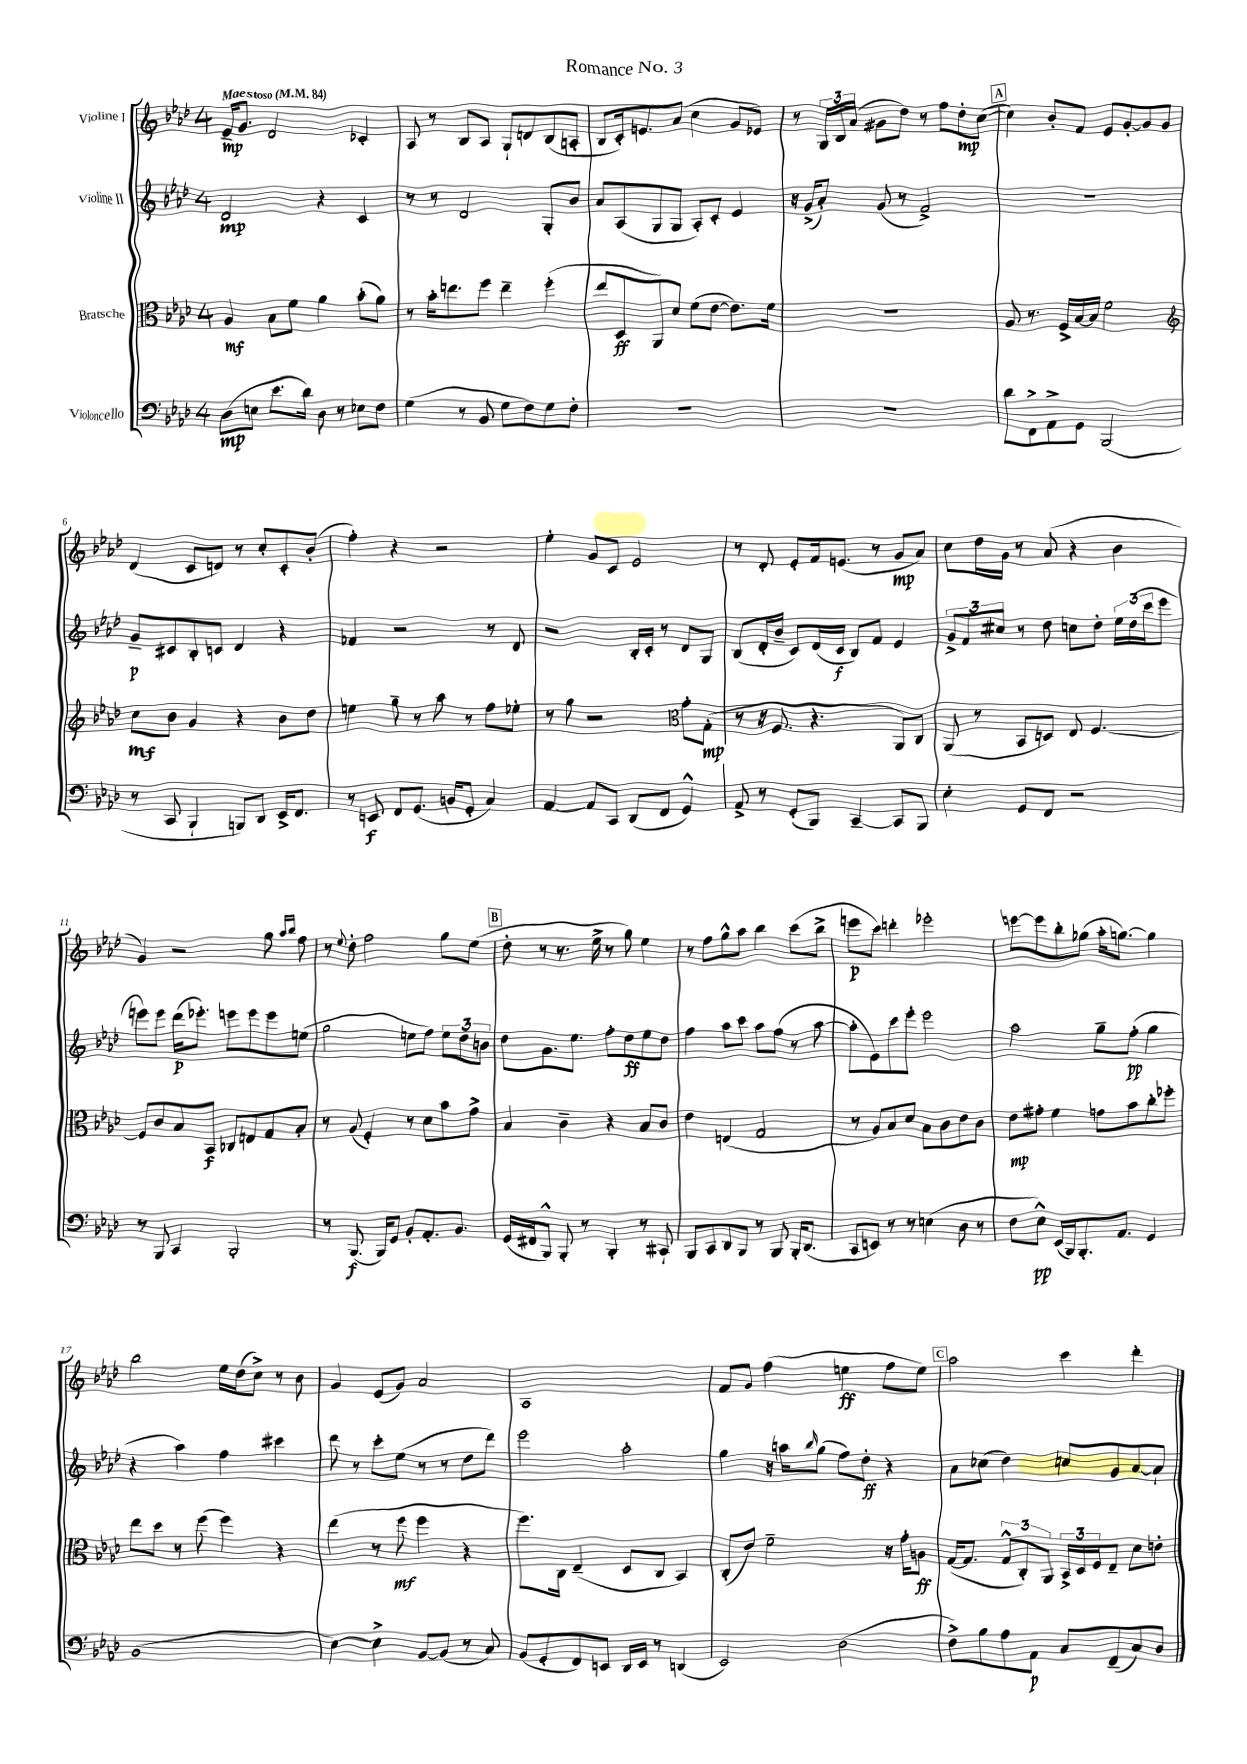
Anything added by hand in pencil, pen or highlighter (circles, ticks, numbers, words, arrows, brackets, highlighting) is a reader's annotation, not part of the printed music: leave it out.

**kern	**dynam	**kern	**dynam	**kern	**dynam	**kern	**dynam
*part4	*part4	*part3	*part3	*part2	*part2	*part1	*part1
*staff4	*staff4	*staff3	*staff3	*staff2	*staff2	*staff1	*staff1
*I"Violoncello	*	*I"Bratsche	*	*I"Violine II	*	*I"Violine I	*
*clefF4	*	*clefC3	*	*clefG2	*	*clefG2	*
*k[b-e-a-d-]	*	*k[b-e-a-d-]	*	*k[b-e-a-d-]	*	*k[b-e-a-d-]	*
*M4/4	*	*M4/4	*	*M4/4	*	*M4/4	*
*MM84	*	*MM84	*	*MM84	*	*MM84	*
=1	=1	=1	=1	=1	=1	=1	=1
!	!	!	!	!	!	!LO:TX:a:B:t=Maestoso	!
(8D-\L	mp	4A-/	mf	2d-/	mp	16e-~/KL	mp
.	.	.	.	.	.	8.g/J	.
8En\J	.	.	.	.	.	.	.
8.e-\L	.	8B-\L	.	.	.	2d-/	.
.	.	8f\J	.	.	.	.	.
16d-\Jk)	.	.	.	.	.	.	.
8D-\	.	4a-\	.	4r	.	.	.
8r	.	.	.	.	.	.	.
8E-X\L	.	(8b-'\L	.	4c/	.	4c-X'/	.
8F\J	.	8a-\J)	.	.	.	.	.
=2	=2	=2	=2	=2	=2	=2	=2
(4G\	.	8r	.	8r	.	8A-/	.
.	.	16b-'\KL	.	8r	.	8r	.
.	.	8.een\	.	.	.	.	.
8r	.	.	.	2d-/	.	8B-/L	.
8BB-/	.	8ff\J	.	.	.	8A-/J	.
8G\L	.	4ee~\	.	.	.	8G`/L	.
8F\)	.	.	.	.	.	8dn/	.
8G\	.	(4ff'\	.	8G'/L	.	(8B-/	.
8F'\J	.	.	.	8b-/J	.	8An'/J	.
=3	=3	=3	=3	=3	=3	=3	=3
1r	.	8ee-/L	.	8a-/L	.	8B-/L	.
.	.	8D-/	ff	(8A-/	.	16c'/k)	.
.	.	.	.	.	.	8.en/	.
.	.	8AA-/)	.	8G/	.	.	.
.	.	8d-/J	.	8G/J	.	(8a-/J	.
.	.	(8f\L	.	8A-'/L)	.	4cc\	.
.	.	[8e-\J	.	8c'/J	.	.	.
.	.	8.e-\L])	.	4e-/	.	8g/L	.
.	.	.	.	.	.	8e-X/J)	.
.	.	16f\Jk	.	.	.	.	.
=4	=4	=4	=4	=4	=4	=4	=4
1r	.	1r	.	16r	.	8r	.
.	.	.	.	(16g^/KL	.	.	.
.	.	.	.	8a-'/J)	.	24G/LL	.
.	.	.	.	.	.	24B-/	.
.	.	.	.	.	.	(24a-/JJ	.
.	.	.	.	(8g/	.	8g#X\L	.
.	.	.	.	8r	.	8dd-\J)	.
.	.	.	.	2f^/)	.	8r	.
.	.	.	.	.	.	8ff\L	.
.	.	.	.	.	.	8dd-'\	mp
.	.	.	.	.	.	([8cc\J	.
!!LO:REH:place=s1:t=A
=5	=5	=5	=5	=5	=5	=5	=5
8d-\L	.	8A-/	.	1r	.	4cc\])	.
8FF^\	.	8.r	.	.	.	.	.
8AA-^\	.	.	.	.	.	8b-'/L	.
.	.	16F^/LL	.	.	.	.	.
8GG\J	.	[16B-/	.	.	.	8f/J	.
.	.	16B-/JJ]	.	.	.	.	.
(2BBB-/	.	2f\	.	.	.	8e-/L	.
.	.	.	.	.	.	[8g'/	.
.	.	.	.	.	.	8g/]	.
.	.	.	.	.	.	8g/J	.
!!LO:LB:g=z
=6	=6	=6	=6	=6	=6	=6	=6
*	*	*clefG2	*	*	*	*	*
8r	.	8cc\L	mf	8g~/L	p	(4d-/	.
8CC/	.	8b-\J	.	8c#X/	.	.	.
4BBB-`/	.	4g/	.	8B-'/	.	8c/L	.
.	.	.	.	8cn/J	.	8dn/J)	.
8BBBn/L)	.	4r	.	4d-/	.	8r	.
8DD-/J	.	.	.	.	.	8cc'/L	.
16EE-^/KL	.	8b-\L	.	4r	.	8c'/	.
8.FF/J	.	.	.	.	.	.	.
.	.	8dd-\J	.	.	.	(8b-'/J	.
=7	=7	=7	=7	=7	=7	=7	=7
8r	.	4een\	.	4f-X/	.	4ff'\)	.
8EEn/	f	.	.	.	.	.	.
8FF/L	.	8gg~\	.	2r	.	4r	.
(8.GG/J	.	8r	.	.	.	.	.
.	.	8aa-\	.	.	.	2r	.
16BBn/KL	.	.	.	.	.	.	.
8GG'/J	.	8r	.	.	.	.	.
4C/)	.	8ff\L	.	8r	.	.	.
.	.	8ee-X'\J	.	8d-/	.	.	.
=8	=8	=8	=8	=8	=8	=8	=8
[4AA-/	.	8r	.	2r	.	4ee-'\	.
.	.	8gg\	.	.	.	.	.
8AA-/L]	.	2r	.	.	.	8g/L	.
8CC/J	.	.	.	.	.	8c/J	.
(8DD-/L	.	.	.	16B-'/LL	.	2e-/	.
.	.	.	.	16c'/JJ	.	.	.
8FF/J	.	.	.	8r	.	.	.
*	*	*clefC3	*	*	*	*	*
4GG^^/)	.	8g'\L	.	8d-/L	.	.	.
.	.	(8G'\J	mp	8G/J	.	.	.
=9	=9	=9	=9	=9	=9	=9	=9
8AA-^/	.	8r	.	(8B-/L	.	8r	.
8r	.	16r	.	16d-'/L	.	8d-'/	.
.	.	8.F/	.	16b-~/JJ	.	.	.
(8GG'/L	.	.	.	8c/L)	.	8e-'/L	.
8BBB-/J)	.	4.r	.	(16d-/L	.	16f/k	.
.	.	.	.	16c/JJ	f	(8.en/J	.
[4CC~/	.	.	.	8B-/L)	.	.	.
.	.	.	.	8f/J	.	8r	.
8CC/L]	.	8AA-/L)	.	4e-/	.	8g/L	mp
8BBB-/J	.	8C/J	.	.	.	8a-/J)	.
=10	=10	=10	=10	=10	=10	=10	=10
4E-'\	.	(8AA-/	.	12g^/L	.	8cc\L	.
.	.	.	.	12f/	.	.	.
.	.	8r	.	.	.	16dd-\L	.
.	.	.	.	12cc#X/J	.	.	.
.	.	.	.	.	.	16g\JJ	.
8GG/L	.	8BB-/L	.	8r	.	8r	.
8FF/J	.	8Dn/J)	.	8dd-\	.	(8a-/	.
2r	.	8E-/	.	8ccn\L	.	4r	.
.	.	[4.F/	.	8dd-'\J	.	.	.
.	.	.	.	24ee-\LL	.	4b-\	.
.	.	.	.	(24dd-\	.	.	.
.	.	.	.	24ccc\J	.	.	.
.	.	.	.	8eee-\J	.	.	.
!!LO:LB:g=z
=11	=11	=11	=11	=11	=11	=11	=11
8r	.	8F/L]	.	8eeen\L)	.	4g/)	.
8BBB-/	.	8c/	.	8eee\J	.	.	.
4CC/	.	8B-/	.	(16ddd-\KL	p	2r	.
.	.	.	.	8.eee-X'\J)	.	.	.
.	.	8BB-/J	f	.	.	.	.
2BBB-'/	.	8C-X/L	.	8eeen\L	.	.	.
.	.	8En/	.	8eee\	.	.	.
.	.	8G/	.	8eee\	.	8gg\	.
.	.	.	.	.	.	16qqaa-/LL	.
.	.	.	.	.	.	16qqbb-/JJ	.
.	.	8B-'/J	.	(8een\J	.	8ff\	.
=12	=12	=12	=12	=12	=12	=12	=12
8r	.	8r	.	2gg\	.	8r	.
.	.	.	.	.	.	8qqee-/	.
(8.BBB-/	f	(8A-/	.	.	.	8dd-'\	.
.	.	4F'/)	.	.	.	2ff\	.
16BBB-/KL)	.	.	.	.	.	.	.
8GG/J	.	.	.	.	.	.	.
8BB-'/L	.	8r	.	8een\L	.	.	.
8.AA-'/	.	8d-\L	.	8ff\J)	.	.	.
.	.	8b-\	.	12ee\L	.	8gg\L	.
8.BB-/J	.	.	.	.	.	.	.
.	.	.	.	12dd-\	.	.	.
.	.	8g^\J	.	.	.	(8ee-\J	.
.	.	.	.	12bn\J	.	.	.
!!LO:REH:place=s1:t=B
=13	=13	=13	=13	=13	=13	=13	=13
(16GG/LL	.	4B-/	.	8dd-\L	.	8dd-'\	.
16FF#X/J	.	.	.	.	.	.	.
8BBB-^^/J)	.	.	.	8.g\	.	8r	.
8BBB-'/	.	4c~\	.	.	.	8.r	.
.	.	.	.	8.ee-\J	.	.	.
8r	.	.	.	.	.	.	.
.	.	.	.	.	.	16ee-^\	.
4BBB-'/	.	4r	.	8ff'\L	.	8r	.
.	.	.	.	8dd-\	ff	8gg\)	.
8r	.	8B-/L	.	8ee-\	.	4ee-\	.
8CC#X`/	.	8c/J	.	8dd-\J	.	.	.
=14	=14	=14	=14	=14	=14	=14	=14
8BBB-/L	.	4e-\	.	4ff\	.	8r	.
8CC/	.	.	.	.	.	8ff\L	.
8DD-/	.	(4En/	.	8aa-\L	.	8gg^^\	.
8BBB-/J	.	.	.	8ccc\J	.	8aa-\J	.
8r	.	2G/	.	8aa-\L	.	4bb-\	.
8BBB-/	.	.	.	(8ff\J	.	.	.
16BBB-'/KL	.	.	.	8r	.	(8ccc\L	.
(8.DD-/J	.	.	.	.	.	.	.
.	.	.	.	[8aa-\	.	8bb-^\J	.
=15	=15	=15	=15	=15	=15	=15	=15
8CC/L	.	8r	.	8aa-'\L]	.	8eeen\L	p
8EEn/J)	.	8A-/L)	.	8e-\)	.	8ccc\J)	.
8r	.	8B-/	.	8ccc\	.	4dddn'\	.
8r	.	8d-/J	.	8eee-'\J	.	.	.
(4En\	.	8B-\L	.	2eee-\	.	2eee-X'\	.
.	.	8c\	.	.	.	.	.
8D-\	.	8e-\	.	.	.	.	.
8r	.	8c\J	.	.	.	.	.
=16	=16	=16	=16	=16	=16	=16	=16
8F\L	.	8e-\L	mp	2aa-\	.	[8eeen\L	.
8E-^^\J)	pp	8g#X'\J	.	.	.	8eee\]	.
(16EE-/LL	.	4f\	.	.	.	8bb-'\	.
16BBB-/J)	.	.	.	.	.	.	.
8.BBB-'/	.	.	.	.	.	(8gg-X\J	.
.	.	8gn\L	.	8gg~\L	.	16aa-'\KL	.
8.AA-/J	.	.	.	.	.	[8.ggn\J)	.
.	.	8b-\	.	(8ff'\J	pp	.	.
4GG/	.	8cc'\	.	4gg\	.	4gg\]	.
.	.	8ff-X'\J	.	.	.	.	.
!!LO:LB:g=z
=17	=17	=17	=17	=17	=17	=17	=17
(1BB-	.	8ee-\L	.	4r	.	2bb-\	.
.	.	8dd-\J	.	.	.	.	.
.	.	8r	.	4aa-\)	.	.	.
.	.	(8ff\	.	.	.	.	.
.	.	4ff\)	.	4ff\	.	16ee-\LL	.
.	.	.	.	.	.	(16dd-\J	.
.	.	.	.	.	.	8cc^\J)	.
.	.	4r	.	4ccc#X\	.	8r	.
.	.	.	.	.	.	8b-\	.
=18	=18	=18	=18	=18	=18	=18	=18
[4E-\)	.	(4ee-\	.	8ddd-\	.	4g/	.
.	.	.	.	8r	.	.	.
4E-^\]	.	8r	.	8ccc'\L	.	(8e-/L	.
.	.	8ff\	mf	(8ee-\J	.	8g/J)	.
[8BB-/L	.	4ff\	.	8r	.	2a-/	.
(8BB-/J]	.	.	.	8r	.	.	.
8r	.	4r	.	8dd-\L	.	.	.
8C/)	.	.	.	8ddd-\J)	.	.	.
=19	=19	=19	=19	=19	=19	=19	=19
(8BB-/L	.	8.ff\L)	.	2eee-\	.	1A-	.
8GG'/	.	.	.	.	.	.	.
.	.	16C\Jk	.	.	.	.	.
8FF/)	.	(4E-~/	.	.	.	.	.
8EEn/J	.	.	.	.	.	.	.
16DD-/LL	.	8D-/L	.	2aa-'\	.	.	.
16EE/JJ	.	.	.	.	.	.	.
8r	.	8C/J	.	.	.	.	.
(4DDn/	.	4BB-/)	.	.	.	.	.
=20	=20	=20	=20	=20	=20	=20	=20
2EE-/)	.	(8C'/L	.	4gg\	.	8f/L	.
.	.	8e-/J)	.	.	.	8g/J	.
.	.	2f~\	.	16r	.	(4ff\	.
.	.	.	.	16aan\KL	.	.	.
.	.	.	.	16qqbb-/	.	.	.
.	.	.	.	(8gg\J	.	.	.
(2D-\	.	.	.	8ff\L)	.	4een\	ff
.	.	.	.	8dd-'\J	ff	.	.
.	.	16r	.	4r	.	8ff\L	.
.	.	16g'\KL	.	.	.	.	.
.	.	8An\J	ff	.	.	8ee\J)	.
!!LO:REH:place=s1:t=C
=21	=21	=21	=21	=21	=21	=21	=21
8F^\L)	.	([16G/KL	.	8a-\L	.	2aa-\	.
.	.	8.G/J]	.	.	.	.	.
8B-\	.	.	.	(8cc-X\J	.	.	.
8A-\	.	12G^^/L	.	4dd-\)	.	.	.
.	.	12C'/)	.	.	.	.	.
8AA-\J	p	.	.	.	.	.	.
.	.	12AA-/J	.	.	.	.	.
8C/L	.	24BB-^/LL	.	8ccn/L	.	4ccc\	.
.	.	24D-/	.	.	.	.	.
.	.	24F/J	.	.	.	.	.
(8FF~/	.	8E-~/J	.	8g/	.	.	.
8C/)	.	8d-\L	.	[8a-/	.	4ddd-'\	.
8D-/J	.	8en'\J	.	8a-`/J]	.	.	.
==	==	==	==	==	==	==	==
*-	*-	*-	*-	*-	*-	*-	*-
